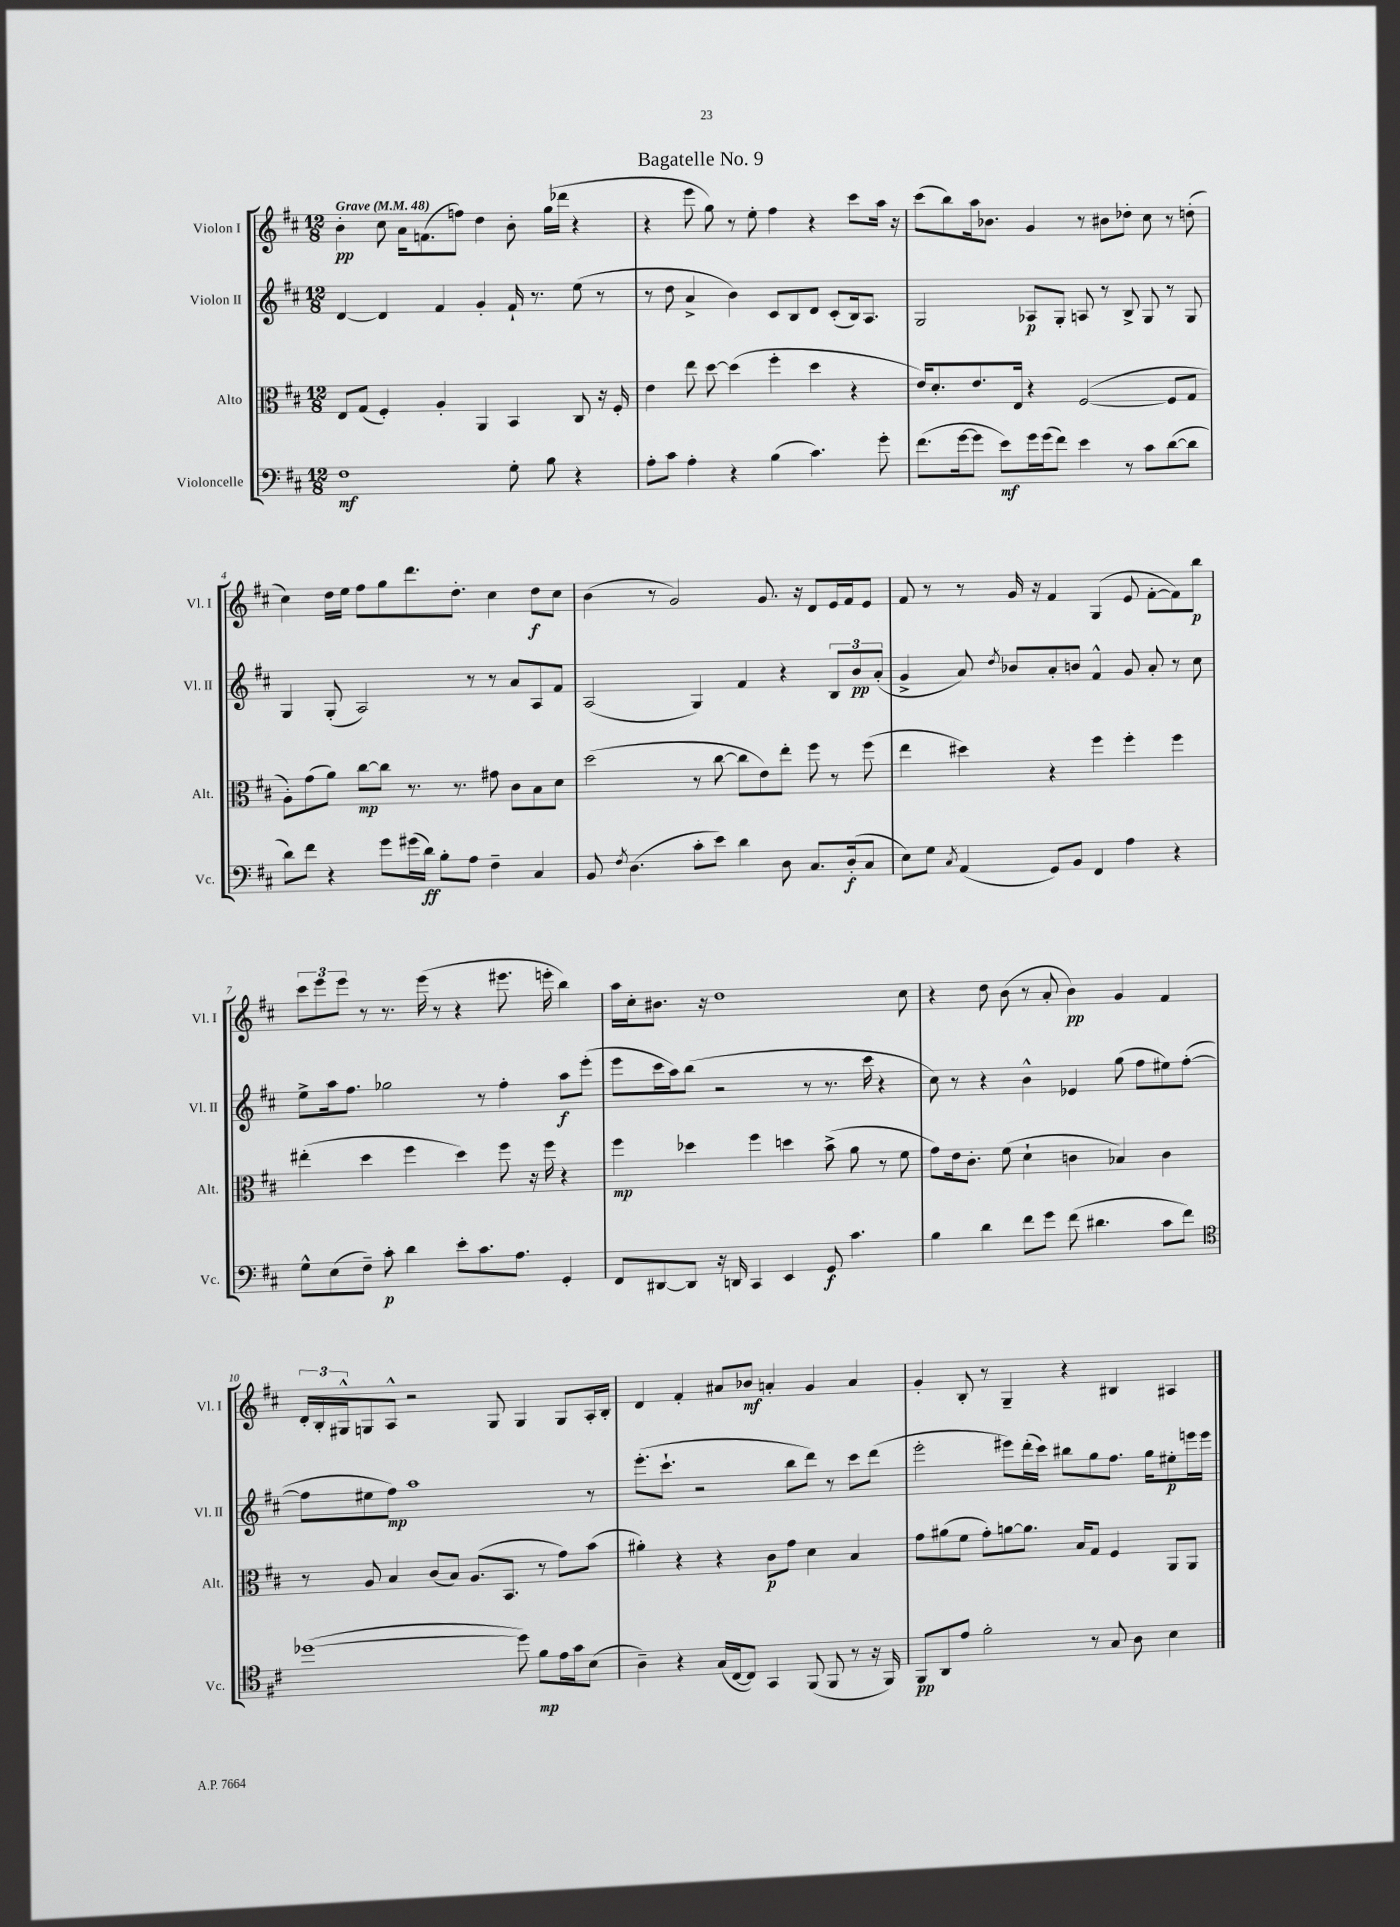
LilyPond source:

\header { title = "Bagatelle No. 9" }
<<
\new StaffGroup <<
\new Staff = "s0" \with { instrumentName = "Violon I" shortInstrumentName = "Vl. I" } {
    \clef treble \key d \major \numericTimeSignature \time 12/8 \tempo "Grave" 4 = 48
    b'4-.\pp cis''8 a'16 f'8.( f''8) d''4 b'8-. g''16( des'''16 r4 |
    r4 e'''8 g''8) r8 e''8-. fis''4 r4 cis'''8 a''16 r16 |
    cis'''8( b''8) a''16 bes'8. g'4 r8 bis'8 des''8-. cis''8 r8 d''8-.( |
    cis''4) d''16 e''16 fis''8 g''8 d'''8. d''8.-. cis''4 d''8\f cis''8 |
    b'4( r8 g'2) g'8. r16 d'8 e'16 fis'16 e'8 |
    fis'8 r8 r8 g'16 r16 fis'4 g4( e'8 fis'8~-. fis'8) b''8\p |
    \tuplet 3/2 { cis'''8 e'''8 e'''8 } r8 r8. e'''16( r8 r4 eis'''8. e'''16-. b''4) |
    a''16 cis''16-. bis'8. r16 d''1 cis''8 |
    r4 d''8 b'8( r8 a'8-. b'4\pp) g'4 fis'4 |
    \tuplet 3/2 { d'16-. b16-. gis16-^ } g8 a8-^ r2 g8 g4 g8 a16-. b16-. |
    d'4 fis'4-. ais'8 bes'8\mf a'4-. g'4 a'4 |
    g'4-. b8-. r8 g4-- r4 bis4 ais4 \bar "|." |
}
\new Staff = "s1" \with { instrumentName = "Violon II" shortInstrumentName = "Vl. II" } {
    \clef treble \key d \major \numericTimeSignature \time 12/8
    d'4~ d'4 fis'4 g'4-. fis'16-! r8. e''8( r8 |
    r8 d''8 a'4-> b'4) cis'8 b8 d'8 cis'8-.( b16) a8. |
    g2 aes8\p g8-. a8 r8 b8-> g8 r8 g8 |
    g4 g8-.( a2) r8 r8 a'8 a8 fis'8 |
    a2( g4) fis'4 r4 \tuplet 3/2 { b8 b'8\pp a'8-.( } |
    g'4-> a'8) \acciaccatura { d''8 } bes'8 a'8-. b'8 fis'4-^ g'8 a'8-. r8 cis''8 |
    e''8-> a''16 fis''8. ges''2 r8 fis''4-. a''8\f e'''8-.( |
    e'''8 cis'''16 a''16) b''8( r2 r8 r8. cis'''16 r4 |
    cis''8) r8 r4 b'4-^ ees'4 g''8( fis''8 eis''8) fis''8~-.( |
    fis''8 eis''8 fis''8\mp) a''1 r8 |
    e'''8.-.( cis'''8.-! r2 b''8 d'''8) r8 cis'''8 d'''8( |
    e'''2-. eis'''8) d'''16-.( cis'''16) bis''8 g''8 fis''8. g''16 eis''8-.\p e'''16 e'''16 \bar "|." |
}
\new Staff = "s2" \with { instrumentName = "Alto" shortInstrumentName = "Alt." } {
    \clef alto \key d \major \numericTimeSignature \time 12/8
    e8 g8( fis4-.) a4-. a,4 b,4 cis8 r16 fis16-. |
    e'4 e''8 d''8~ d''4( fis''4-. d''4 r4 |
    e'16) d'8.-. e'8. e16 r4 fis2~( fis8 g8 |
    a8-.) g'8( a'8) cis''8~\mp cis''8 r8. r8. gis'8 cis'8 b8 d'8 |
    d''2( r8 cis''8~ cis''8 e'8) e''8-. fis''8 r8 fis''8( |
    e''4 dis''4) r4 fis''4 fis''4-. fis''4 |
    eis''4-.( d''4 fis''4 d''4) fis''8 r16 fis''16 r4 |
    fis''4\mp des''4 fis''4 d''4 b'8->( a'8 r8 fis'8 |
    g'8) e'16 cis'8.-. fis'8( d'4-! c'4 bes4) c'4 |
    r8 a8 b4 cis'8( b8) a8.( b,8. r8 g'8) b'8( |
    ais'4-.) r4 r4 cis'8\p g'8 d'4 b4 |
    g'8 ais'8( fis'8 g'8-.) a'8~ a'8. b16 g8 fis4 a,8 a,8 \bar "|." |
}
\new Staff = "s3" \with { instrumentName = "Violoncelle" shortInstrumentName = "Vc." } {
    \clef bass \key d \major \numericTimeSignature \time 12/8
    fis1\mf g8-. b8 r4 |
    a8-. cis'8 a4-. r4 b4( cis'4.) g'8-. |
    fis'8.( g'16~ g'8 e'8\mf) g'16 g'16( fis'8) e'4 r8 cis'8 d'8~( d'8 |
    d'8) fis'8 r4 g'8 gis'16( d'16\ff) b8-. a8 fis4-- cis4 |
    b,8 \acciaccatura { fis8 } d4.( cis'8-. e'8) d'4 d8 cis8. d16-.\f( cis8 |
    e8) g8 \acciaccatura { cis8 } a,4( g,8) b,8 fis,4 a4 r4 |
    g8-^ e8( fis8--) cis'8-.\p d'4 e'8-. cis'8. a8. g,4-. |
    fis,8 dis,8~ dis,8 r16 d,16 cis,4 e,4 g,8\f cis'4. |
    b4 d'4 fis'8 g'8 fis'8( dis'4. cis'8 fis'8) |
    \clef tenor des''1~( des''8) fis'8\mp e'16 g'16 b8( |
    a4--) r4 g16( cis16~ cis8) g,4 fis,8( fis,8 r8 r16 fis,16) |
    fis,8\pp a,8 e'8 fis'2-. r8 g8 a8 b4 \bar "|." |
}
>>
>>
